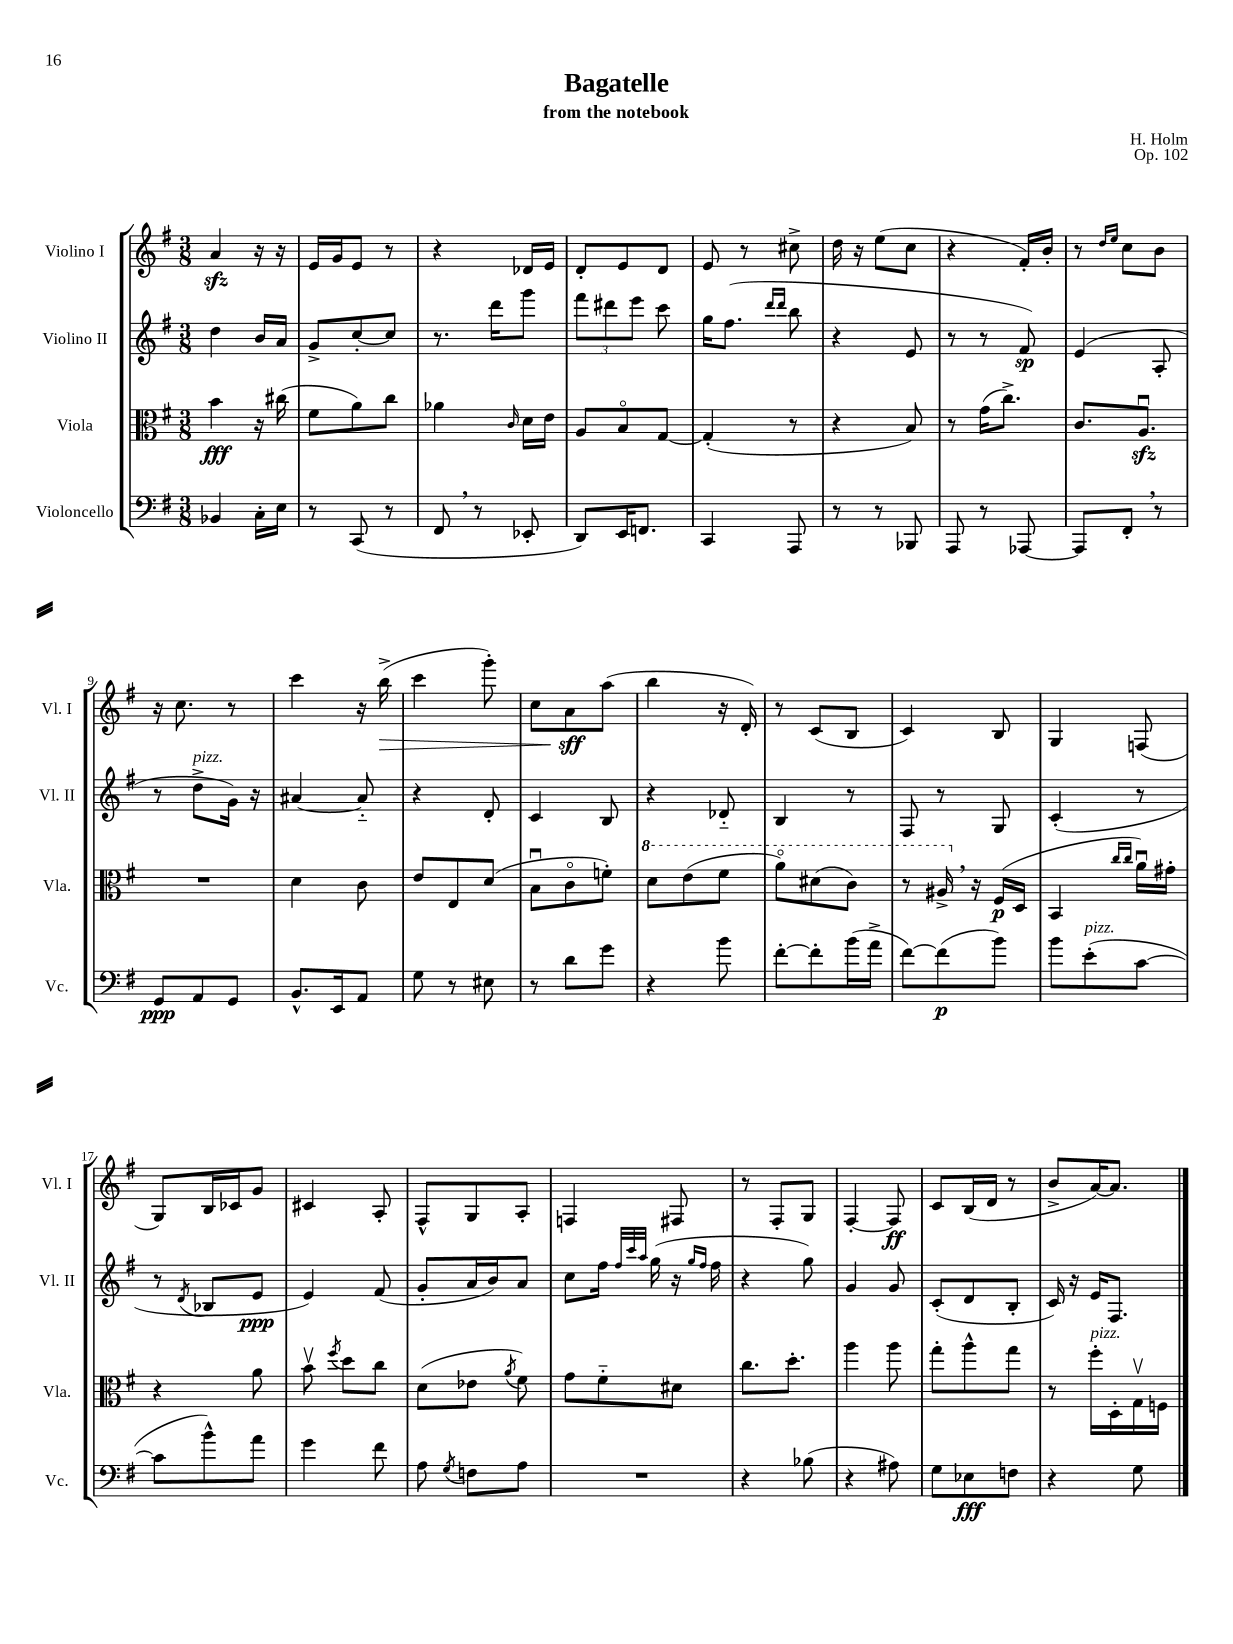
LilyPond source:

\header { title = "Bagatelle" composer = "H. Holm" subtitle = "from the notebook" opus = "Op. 102" }
<<
\new StaffGroup <<
\new Staff = "s0" \with { instrumentName = "Violino I" shortInstrumentName = "Vl. I" } {
    \clef treble \key g \major \numericTimeSignature \time 3/8
    \autoBeamOff a'4\sfz r16 r16 |
    e'16[ g'16 e'8] r8 |
    r4 des'16[ e'16] |
    d'8[-. e'8 d'8] |
    e'8 r8 cis''8-> |
    d''16 r16 e''8[( c''8] |
    r4 fis'16[-.) b'16]-. |
    r8 \grace { d''16[ e''16] } c''8[ b'8] |
    r16 c''8. r8 |
    c'''4 r16 b''16->\>( |
    c'''4 g'''8-.) |
    c''8[ a'8\sff\! a''8]( |
    b''4 r16 d'16-.) |
    r8 c'8[( b8] |
    c'4) b8 |
    g4 f8( |
    g8[) b16 ces'16 g'8] |
    cis'4 a8-. |
    fis8[-^ g8 a8]-. |
    f4 fis8 |
    r8 fis8[-. g8] |
    fis4~-. fis8\ff |
    c'8[ b16( d'16] r8 |
    b'8[-> a'16~) a'8.] \bar "|." |
}
\new Staff = "s1" \with { instrumentName = "Violino II" shortInstrumentName = "Vl. II" } {
    \clef treble \key g \major \numericTimeSignature \time 3/8
    \autoBeamOff d''4 b'16[ a'16] |
    g'8[-> c''8~-. c''8] |
    r8. d'''16[ g'''8] |
    \tuplet 3/2 { fis'''8[ dis'''8 e'''8] } c'''8 |
    g''16[ fis''8.]( \grace { d'''16[ d'''16] } b''8 |
    r4 e'8 |
    r8 r8 fis'8\sp) |
    e'4( a8-. |
    r8 d''8[->^\markup { \italic "pizz." } g'16]) r16 |
    ais'4~ ais'8-_ |
    r4 d'8-. |
    c'4 b8 |
    r4 des'8-_ |
    b4 r8 |
    fis8 r8 g8 |
    c'4-.( r8 |
    r8 \acciaccatura { d'8 } bes8[ e'8]\ppp |
    e'4) fis'8( |
    g'8[-. a'16 b'16) a'8] |
    c''8[ fis''16] \grace { fis''32[ c'''32 a''32] } g''16( r16 \grace { g''16[ fis''16] } fis''16 |
    r4 g''8) |
    g'4 g'8 |
    c'8[-.( d'8 b8]-. |
    c'16) r16 e'16[ fis8.] \bar "|." |
}
\new Staff = "s2" \with { instrumentName = "Viola" shortInstrumentName = "Vla." } {
    \clef alto \key g \major \numericTimeSignature \time 3/8
    \autoBeamOff b'4\fff r16 cis''16( |
    fis'8[ a'8) c''8] |
    aes'4 \grace { c'16 } d'16[ e'16] |
    a8[ b8\flageolet g8]~ |
    g4-.( r8 |
    r4 b8) |
    r8 g'16[( c''8.]->) |
    c'8.[ a8.]\downbow\sfz |
    R4. |
    d'4 c'8 |
    e'8[ e8 d'8]( |
    b8[\downbow c'8\flageolet f'8]-.) |
    \ottava #1 d''8[ e''8( fis''8] |
    a''8[\flageolet) dis''8( c''8]) |
    r8 ais'16-> \breathe \ottava #0 r16 fis16[\p( d16] |
    b,4 \grace { c''16[ c''16] } a'16[\downbow) gis'16]-. |
    r4 a'8 |
    b'8\upbow \acciaccatura { fis''8 } d''8[ c''8] |
    d'8[( ees'8] \acciaccatura { a'8 } fis'8) |
    g'8[ fis'8-_ dis'8] |
    c''8.[ d''8.]-. |
    a''4 a''8 |
    g''8[-. a''8-^ g''8] |
    r8 fis''16[-.^\markup { \italic "pizz." } d16-. g16\upbow f16] \bar "|." |
}
\new Staff = "s3" \with { instrumentName = "Violoncello" shortInstrumentName = "Vc." } {
    \clef bass \key g \major \numericTimeSignature \time 3/8
    \autoBeamOff bes,4 c16[-. e16] |
    r8 c,8( r8 |
    fis,8 \breathe r8 ees,8-. |
    d,8[) e,16 f,8.] |
    c,4 a,,8 |
    r8 r8 bes,,8 |
    a,,8 r8 aes,,8~ |
    aes,,8[ fis,8]-. \breathe r8 |
    g,8[\ppp a,8 g,8] |
    b,8.[-^ e,16 a,8] |
    g8 r8 eis8 |
    r8 d'8[ g'8] |
    r4 b'8 |
    fis'8[~-. fis'8-. b'16( a'16]-> |
    fis'8[~) fis'8\p( b'8]) |
    b'8[ e'8-.^\markup { \italic "pizz." }( c'8]~ |
    c'8[ b'8-^) a'8] |
    g'4 fis'8 |
    a8 \acciaccatura { g8 } f8[ a8] |
    R4. |
    r4 bes8( |
    r4 ais8) |
    g8[ ees8\fff f8] |
    r4 g8 \bar "|." |
}
>>
>>
